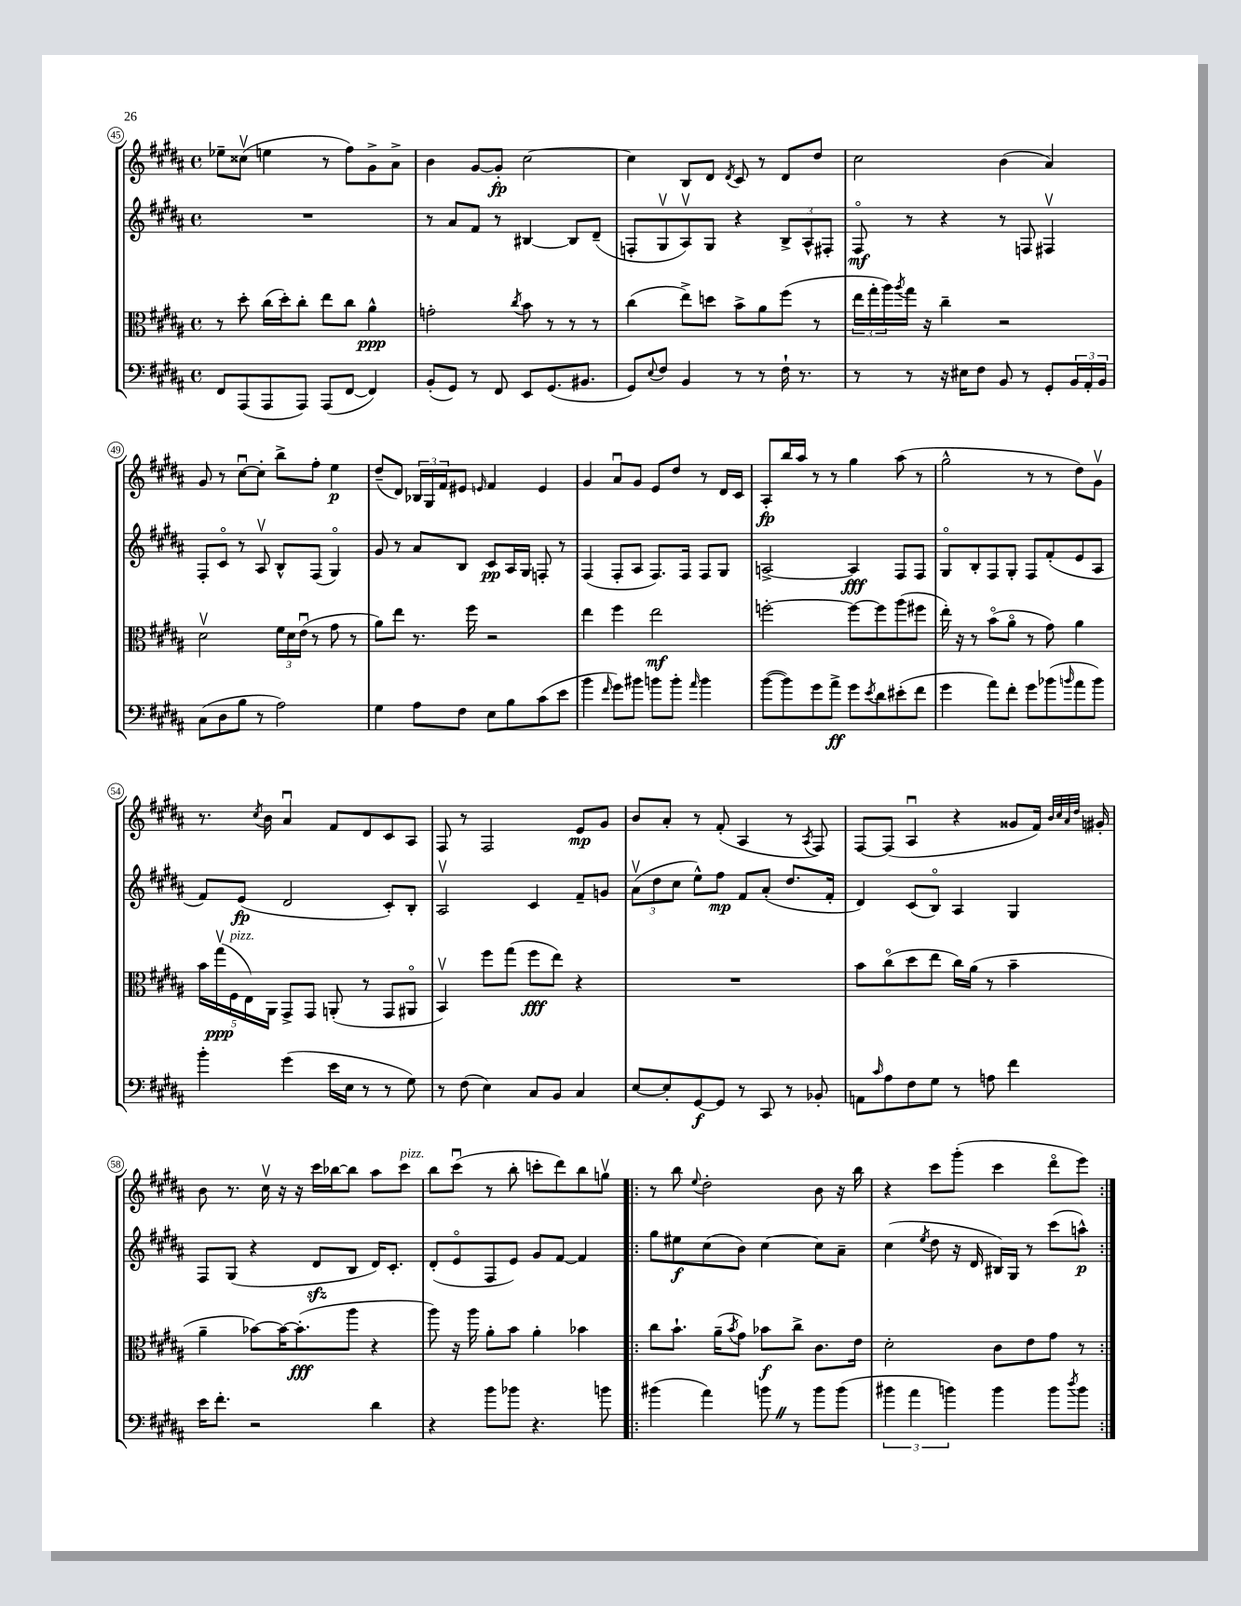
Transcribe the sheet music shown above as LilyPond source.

<<
\new StaffGroup <<
\new Staff = "s0" {
    \clef treble \key b \major \defaultTimeSignature \time 4/4
    ees''8-- cisis''8\upbow( e''4 r8 fis''8) gis'8-> ais'8-> |
    b'4 gis'8~ gis'8-.\fp cis''2~ |
    cis''4 b8 dis'8 \acciaccatura { dis'8 } cis'8 r8 dis'8 dis''8 |
    cis''2 b'4( ais'4) |
    gis'8 r8 cis''8~\downbow cis''8-. b''8-> fis''8-. e''4\p |
    dis''8--( dis'8) \tuplet 3/2 { bes16 gis16 fis'16 } eis'8 \grace { e'16 } fis'4 e'4 |
    gis'4 ais'8\downbow gis'8 e'8 dis''8 r8 dis'16 cis'16 |
    ais8-.\fp b''16 ais''16 r8 r8 gis''4 ais''8( r8 |
    gis''2-^ r8 r8 dis''8) gis'8\upbow |
    r8. \acciaccatura { cis''8 } b'16 ais'4\downbow fis'8 dis'8 cis'8 ais8 |
    fis8 r8 fis2 e'8\mp gis'8 |
    b'8 ais'8-. r8 fis'8-.( ais4 r8 \acciaccatura { ais8 } fis8) |
    fis8~ fis8( ais4\downbow r4 gisis'8 fis'16) \grace { b'32 cis''32 ais'32 dis''32 } gis'16-. |
    b'8 r8. cis''16\upbow r16 r16 cis'''16 bes''16~ bes''8 ais''8 cis'''8^\markup { \italic "pizz." } |
    b''8 cis'''8\downbow( r8 b''8-. c'''8-. dis'''8) b''8 g''8\upbow |
    \repeat volta 2 { r8 b''8 \appoggiatura { e''8 } dis''2-. b'8 r16 b''16 |
    r4 cis'''8 gis'''8-.( cis'''4 dis'''8\flageolet e'''8) | }
}
\new Staff = "s1" {
    \clef treble \key b \major \defaultTimeSignature \time 4/4
    R1 |
    r8 ais'8 fis'8 r8 bis4~ bis8 dis'8--( |
    f8-. gis8\upbow ais8\upbow) gis8 r4 \tuplet 3/2 { b8-> ais8-^ fis8-. } |
    fis8\flageolet\mf r8 r4 r8 f8 fis4\upbow |
    fis8-. cis'8\flageolet r8 ais8\upbow b8-^ fis8( gis4\flageolet) |
    gis'8 r8 ais'8 b8 cis'8\pp ais16 gis16 f8-. r8 |
    fis4( fis8-. ais8 fis8.) fis16 fis8 gis8 |
    a2~-> a4\fff fis8 fis8 |
    gis8\flageolet b8-. fis8 gis8-. fis8 fis'8-.( e'8 ais8 |
    fis'8) e'8\fp( dis'2 cis'8-.) b8-. |
    ais2\upbow cis'4 fis'8-- g'8 |
    \tuplet 3/2 { ais'8\upbow( dis''8 cis''8 } e''8-^) fis''8\mp fis'8 ais'8-.( dis''8. fis'16-. |
    dis'4) cis'8( b8\flageolet) ais4 gis4 |
    fis8 gis8( r4 dis'8\sfz b8 dis'16) cis'8.-. |
    dis'8-.( e'8\flageolet fis8 e'8) gis'8 fis'8~ fis'4 |
    \repeat volta 2 { gis''8 eis''8\f cis''8( b'8) cis''4~ cis''8 ais'8-- |
    cis''4( \acciaccatura { e''8 } dis''8 r16 dis'16 bis16) gis16 r8 cis'''8( a''8-^\p) | }
}
\new Staff = "s2" {
    \clef alto \key b \major \defaultTimeSignature \time 4/4
    r8 dis''8-. cis''16( dis''16-.) cis''8-. e''8 cis''8 ais'4-^\ppp |
    g'2-. \acciaccatura { cis''8 } b'8 r8 r8 r8 |
    cis''4( e''8->) d''8 b'8-> ais'8 fis''8( r8 |
    \tuplet 3/2 { e''16 gis''16-. ais''16) } \acciaccatura { ais''8 } gis''16 r16 cis''4-- r2 |
    dis'2\upbow \tuplet 3/2 { fis'16 dis'16 e'16\downbow( } r8 gis'8 r8 |
    ais'8) e''8 r8. fis''16 r2 |
    e''4 fis''4 e''2\mf |
    f''2~-. f''8~ f''8 ais''8( fis''8 |
    e''16-.) r16 r8 b'8\flageolet( ais'8\flageolet r8 gis'8) ais'4 |
    \tuplet 5/4 { b'16 gis''16\upbow\ppp( fis16^\markup { \italic "pizz." } e16) ais,16 } gis,8-> gis,8 a,8-.( r8 gis,8 ais,8\flageolet |
    b,4\upbow) fis''8 gis''8( fis''8\fff e''8) r4 |
    R1 |
    b'8 cis''8\flageolet( dis''8 e''8 cis''16) ais'16( r8 b'4-- |
    ais'4-- bes'8~) bes'16~ bes'8.-.\fff( ais''8 r4 |
    ais''8) r16 ais''16 ais'8-. b'8 ais'4-. bes'4 |
    \repeat volta 2 { cis''8 b'8.-! ais'16--( \acciaccatura { b'8 } gis'8) bes'8\f cis''8-> cis'8. e'16 |
    dis'2-. cis'8 e'8 gis'8 r8 | }
}
\new Staff = "s3" {
    \clef bass \key b \major \defaultTimeSignature \time 4/4
    fis,8 ais,,8( ais,,8 ais,,8) ais,,8( fis,8~ fis,4) |
    b,8-.( gis,8) r8 fis,8 e,8 gis,8.( bis,8. |
    gis,8) \appoggiatura { e8 } fis8 b,4 r8 r8 fis16-! r8. |
    r8 r8 r16 eis16 fis8 b,8 r8 gis,8-. \tuplet 3/2 { b,16 ais,16-. b,16 } |
    cis8( dis8 b8 r8 ais2) |
    gis4 ais8 fis8 e8 b8 cis'8( e'8 |
    b'4 \grace { fis'16 } gis'8) bis'8 b'8 b'8-. \grace { ais'16 } b'4 |
    b'8~( b'8) gis'8 ais'8->\ff gis'8 \acciaccatura { e'8 } dis'8 eis'8-.( fis'8 |
    gis'4 ais'8) fis'8-. gis'8 bes'8( \grace { b'16 } ais'8 b'8) |
    b'4-. gis'4( e'16 e16 r8 r8 gis8) |
    r8 fis8( e4) cis8 b,8 cis4 |
    e8~ e8-. gis,8~\f gis,8 r8 cis,8 r8 bes,8-. |
    a,8 \grace { cis'16 } ais8 fis8 gis8 r8 a8 fis'4 |
    e'16 fis'8.-. r2 dis'4 |
    r4 b'8 bes'8 r4. b'8 |
    \repeat volta 2 { bis'4( ais'4) b'8 \once \override BreathingSign.text = \markup { \musicglyph "scripts.caesura.straight" } \breathe r8 b'8 b'8( |
    \tuplet 3/2 { bis'4 ais'4 b'4) } b'4 b'8 \acciaccatura { dis''8 } b'8 | }
}
>>
>>
\layout { \context { \Score currentBarNumber = #45 \override BarNumber.stencil = #(make-stencil-circler 0.1 0.3 ly:text-interface::print) } }
